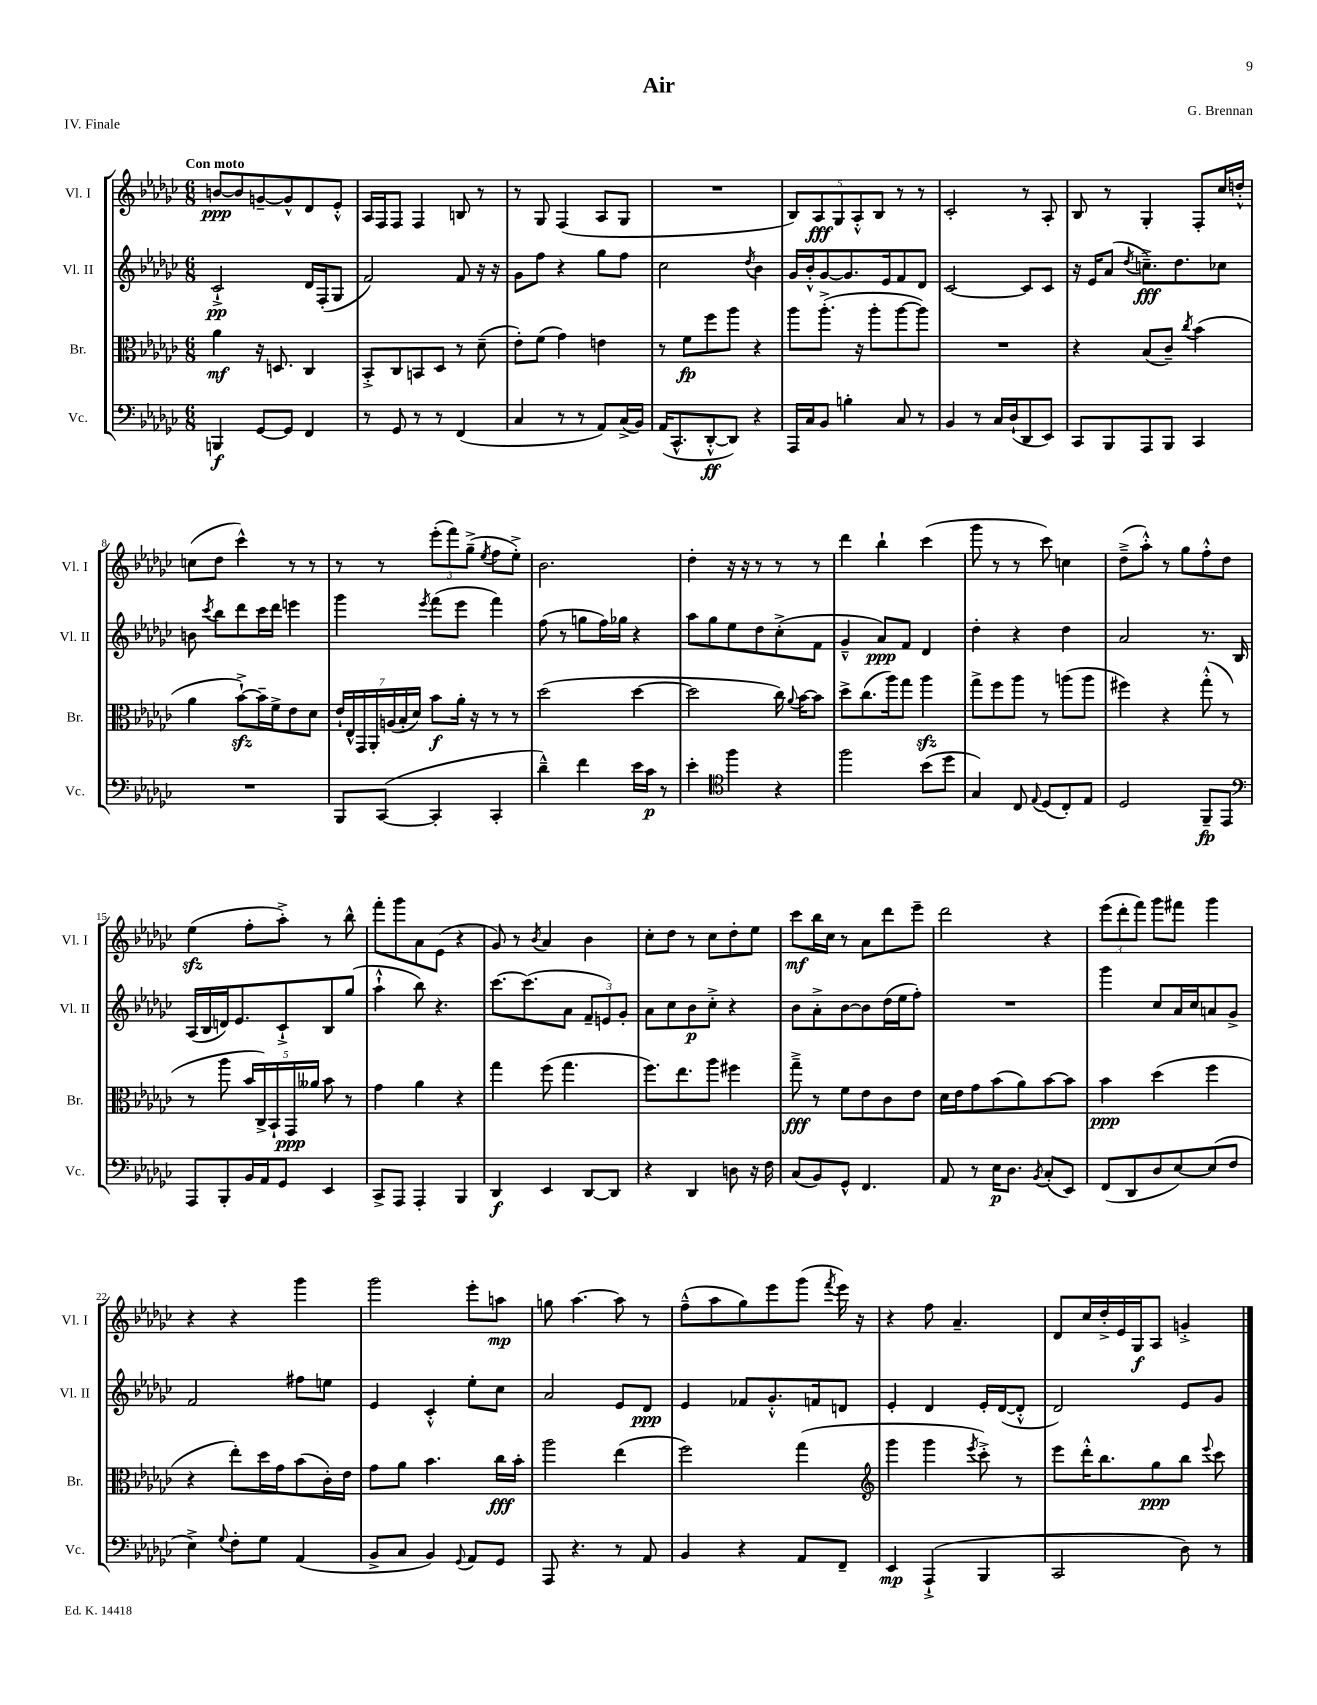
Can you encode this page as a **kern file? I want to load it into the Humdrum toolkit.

**kern	**kern	**kern	**kern
*staff4	*staff3	*staff2	*staff1
*clefF4	*clefC3	*clefG2	*clefG2
*k[b-e-a-d-g-c-]	*k[b-e-a-d-g-c-]	*k[b-e-a-d-g-c-]	*k[b-e-a-d-g-c-]
*M6/8	*M6/8	*M6/8	*M6/8
4BBB	4a-	2c-`^	[8b
.	.	.	8b]
[8GG-	16r	.	[8g~
.	8.D	.	.
8GG-]	.	.	8g^^]
4FF	4C-	16d-	8d-
.	.	(16F'	.
.	.	8G-	8e-'^^
=	=	=	=
8r	8BB-'^	2f)	16A-
.	.	.	16F
8GG-	8C-	.	8F
8r	8BB	.	4F
8r	8D-	.	.
(4FF	8r	8f	8B
.	(8d-~	16r	8r
.	.	16r	.
=	=	=	=
4C-	8e-')	8g-	8r
.	(8f	8ff	8G-
8r	4g-)	4r	(4F
8r	.	.	.
8AA-)	4e	8gg-	8A-
(16C-^	.	8ff	8G-
16BB-)	.	.	.
=	=	=	=
(16AA-	8r	2cc-	2.r
8.CC-^^	.	.	.
.	8f	.	.
[8DD-'^^	8ff	.	.
8DD-])	8aa-	.	.
.	.	8qdd-	.
4r	4r	4b-	.
=	=	=	=
16AAA-	8aa-	16g-	10B-)
16C-	.	16b-'^^	.
.	.	.	10A-
8BB-	(8.aa-'^	[8g-	.
.	.	.	10G-
4B'	.	8.g-]	.
.	.	.	10A-'^^
.	16r	.	.
.	8aa-'	.	.
.	.	.	10B-
.	.	16e-	.
8C-	[8aa-	8f	8r
8r	8aa-])	8d-	8r
=	=	=	=
4BB-	2.r	[2c-	2c-'
8r	.	.	.
16C-	.	.	.
(16D-`	.	.	.
8DD-	.	8c-]	8r
8EE-)	.	8c-	8A-'
=	=	=	=
8CC-	4r	16r	8B-
.	.	16e-	.
8BBB-	.	(8a-	8r
.	.	8qdd-	.
8AAA-	(8B-	8.cc~^)	4G-'
8BBB-	8c-~)	.	.
.	.	8.dd-	.
.	8qcc-	.	.
4CC-	(4b-	.	8F'
.	.	8cc-	16cc-
.	.	.	16dd'^^
=	=	=	=
2.r	4a-	8b	(8cc
.	.	8qccc-	.
.	.	8bb-	8dd-
.	[8b-`^)	8ddd-	4ccc-^^)
.	16b-~]	16ccc-	.
.	16f^	16ddd-	.
.	8e-	4eee	8r
.	8d-	.	8r
=	=	=	=
8BBB-	28e-`	4ggg-	8r
.	28E-^^	.	.
.	28GG-	.	.
.	28AA-'	.	.
([8CC-	.	.	8r
.	(28A	.	.
.	28B-'	.	.
.	28d-)	.	.
.	.	8qeee-	.
4CC-']	8b-	(8fff	(12eee-'
.	.	.	12fff)
.	16a-'	8eee-	.
.	.	.	(12gg-~^
.	16r	.	.
.	.	.	8qee-
4CC-'	8r	4fff)	8ff
.	8r	.	8ee-'^)
=	=	=	=
4d-~^^)	(2dd-	(8ff	2.b-
.	.	8r	.
4f	.	8gg	.
.	.	16ff)	.
.	.	16gg-	.
16e-	[4dd-	4r	.
16c-	.	.	.
8r	.	.	.
=	=	=	=
4e-'	2dd-]	8aa-	4dd-'
.	.	8gg-	.
*clefC4	*	*	*
4ff	.	8ee-	16r
.	.	.	16r
.	.	8dd-	8r
4r	16cc-)	(8cc-'^	8r
.	8qqa-	.	.
.	[16b-	.	.
.	8b-]	8f	8r
=	=	=	=
2ff	8dd-^	4g-~^^	4ddd-
.	(8.cc-	.	.
.	.	8a-)	4bb-`
.	16aa-)	.	.
.	8gg-	8f	.
(8b-	4aa-	4d-	(4ccc-
8dd-	.	.	.
=	=	=	=
4G-)	8gg-^	4dd-'	8ggg-
.	8ff	.	8r
8C-	8aa-	4r	8r
8qqE-	.	.	.
(8D-	8r	.	8ccc-)
8C-')	(8aa	4dd-	4cc
8E-	8aa	.	.
=	=	=	=
2D-	4ff#)	2a-	(8dd-~^
.	.	.	8aa-'^^)
.	4r	.	8r
.	.	.	8gg-
8FF~	(8gg-'^^	8.r	8ff'^^
8EE-	8r	.	8dd-
.	.	16B-	.
=	=	=	=
*clefF4	*	*	*
8AAA-	8r	(16A-	(4ee-
.	.	16B-	.
8BBB-'	8aa-	16d)	.
.	.	8.e-	.
16BB-	20b-	.	8ff'
.	20C-^)	.	.
16AA-	.	.	.
.	20BB-`	.	.
8GG-	.	8c-`^	8aa-'^)
.	20GG-	.	.
.	20a--	.	.
4EE-	8b-	8B-	8r
.	8r	(8gg-	8bb-^^
=	=	=	=
8CC-^	4g-	4aa-`^^	8fff'
8AAA-	.	.	8ggg-
4AAA-'	4a-	8bb-)	8a-
.	.	4.r	(8e-
4BBB-	4r	.	4r
=	=	=	=
4DD-	4gg-	[8.ccc-	8g-)
.	.	.	8r
.	.	(8.ccc-]	.
.	.	.	8qb-
4EE-	(8ff	.	4a-
.	4.gg-	8a-	.
[8DD-	.	12f~	4b-
.	.	12e)	.
8DD-]	.	.	.
.	.	12g-'	.
=	=	=	=
4r	8.ff)	8a-	8cc-'
.	.	8cc-	8dd-
.	8.ee-	.	.
4DD-	.	8b-	8r
.	8aa-	8cc-'^	8cc-
8D	4ff#	4r	8dd-'
16r	.	.	8ee-
16F	.	.	.
=	=	=	=
(8C-	8gg-~^	8b-	8ccc-
8BB-)	8r	8a-'^	16bb-
.	.	.	16cc-
8GG-^^	8f	[8b-	8r
4.FF	8e-	8b-]	8a-
.	8c-	(16dd-	8ddd-
.	.	16ee-	.
.	8e-	8ff')	8eee-~
=	=	=	=
8AA-	16d-	2.r	2ddd-
.	16e-	.	.
8r	8g-	.	.
16E-	(8b-	.	.
8.D-	.	.	.
.	8a-)	.	.
8qBB-	.	.	.
(8C-'	[8b-	.	4r
8EE-)	8b-]	.	.
=	=	=	=
(8FF	4b-	4ggg-	(12eee-
.	.	.	12ddd-'
8DD-	.	.	.
.	.	.	12fff)
8D-	(4dd-	8cc-	8ggg-
[8E-)	.	16a-	8fff#
.	.	16cc-	.
(8E-]	4ff	8a	4ggg-
8F	.	8g-^	.
=	=	=	=
4E-^)	4r	2f	4r
8qqG-	.	.	.
8F'	8ee-')	.	4r
8G-	16dd-	.	.
.	16g-	.	.
(4AA-	(8b-	8ff#	4ggg-
.	16c-')	8ee	.
.	16e-	.	.
=	=	=	=
8BB-^	8g-	4e-	2ggg-
8C-	8a-	.	.
4BB-)	4.b-	4c-'^^	.
8qqGG-	.	.	.
8AA-	.	8ee-'	8eee-'
8GG-	16cc-	8cc-	8aa
.	16b-'	.	.
=	=	=	=
8AAA-	2aa-	2a-	8gg
4.r	.	.	[4.aa-
8r	(4ee-	8e-	8aa-]
8AA-	.	8d-	8r
=	=	=	=
4BB-	2ff)	4e-	(8ff~^^
.	.	.	8aa-
4r	.	8f-	8gg-)
.	.	8.g-'^^	8eee-
8AA-	(4gg-	.	(8ggg-
.	.	16f	.
.	.	.	8qfff
8FF~	.	8d	16eee-)
.	.	.	16r
=	=	=	=
*	*clefG2	*	*
4EE-	4ggg-	4e-'	4r
(4AAA-`^	4ggg-	4d-	8ff
.	.	.	4.a-~
.	8qeee-	.	.
4BBB-	8ccc-'^)	16e-'	.
.	.	([16d-	.
.	8r	8d-'^^]	.
=	=	=	=
2CC-	8eee-	2d-)	8d-
.	16ddd-'^^	.	16cc-
.	8.bb-	.	16dd-'^
.	.	.	16e-
.	.	.	16G-
.	8gg-	.	8A-
8D-)	8bb-	8e-	4g'^
.	8qqeee-	.	.
8r	8ccc-	8g-	.
==	==	==	==
*-	*-	*-	*-
